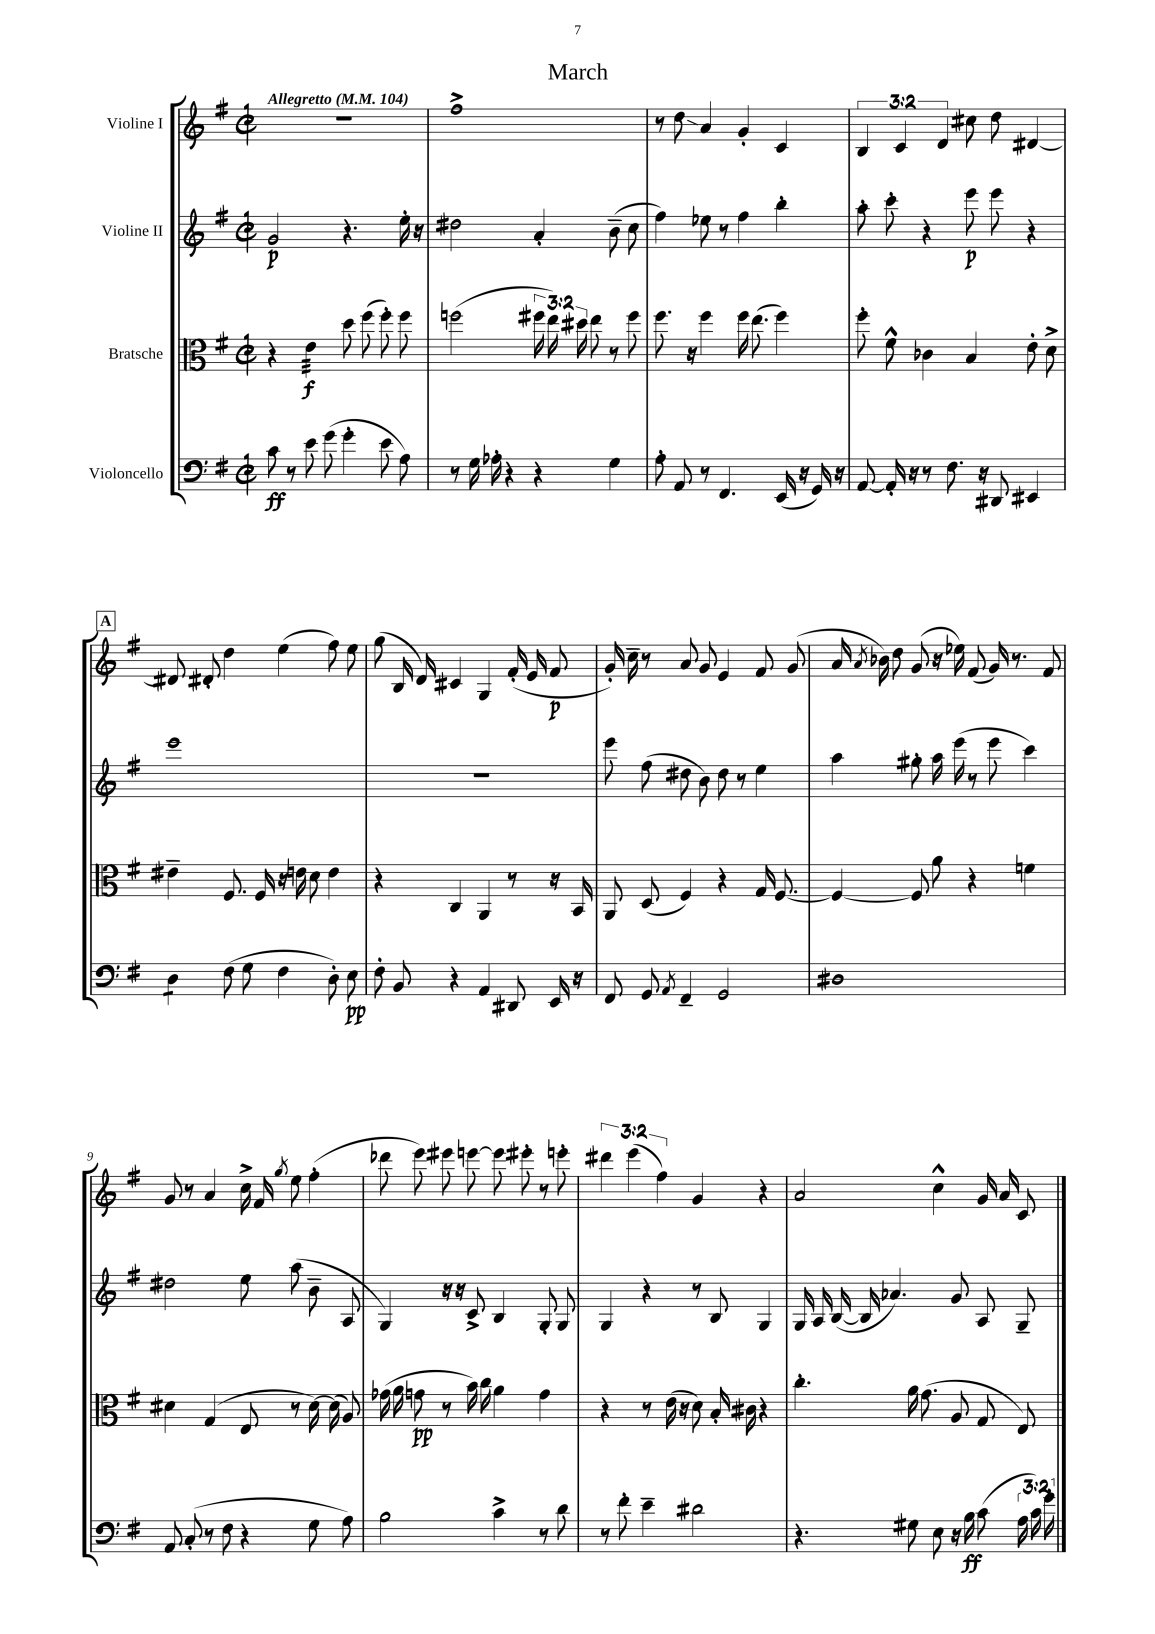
\header { title = "March" }
<<
\new StaffGroup <<
\new Staff = "s0" \with { instrumentName = "Violine I" } {
    \clef treble \key g \major \defaultTimeSignature \time 2/2 \override Staff.TupletNumber.text = #tuplet-number::calc-fraction-text \tempo "Allegretto" 4 = 104
    \autoBeamOff R1 |
    fis''1-> |
    r8 d''8\glissando a'4 g'4-. c'4 |
    \tuplet 3/2 { b4 c'4 d'4 } cis''8 d''8 dis'4~ |
    \mark \markup { \box "A" } dis'8 dis'8-. d''4 e''4( fis''8) e''8 |
    g''8( b16 d'16) cis'4 g4 fis'16-.( e'16 fis'8\p |
    g'16-.) c''16-- r8 a'8 g'8 e'4 fis'8 g'8( |
    a'16 \acciaccatura { a'8 } bes'16) d''8 g'8( r16 ees''16) fis'8( g'16) r8. fis'8 |
    g'8 r8 a'4 c''16-> fis'16 \acciaccatura { g''8 } e''8 fis''4-.( |
    des'''8 e'''8) eis'''8 e'''8~ e'''8 eis'''8-. r8 e'''8-. |
    \tuplet 3/2 { dis'''4 e'''4( fis''4) } g'4 r4 |
    a'2 c''4-^ g'16 a'16 c'8 \bar "|." |
}
\new Staff = "s1" \with { instrumentName = "Violine II" } {
    \clef treble \key g \major \defaultTimeSignature \time 2/2
    \autoBeamOff g'2\p r4. e''16-. r16 |
    dis''2 a'4-. b'8--( c''8 |
    fis''4) ees''8 r8 fis''4 b''4-. |
    a''8-. c'''8-. r4 e'''8\p e'''8 r4 |
    \mark \markup { \box "A" } e'''1 |
    r1 |
    e'''8 fis''8( dis''8 b'8) dis''8 r8 e''4 |
    a''4 gis''8-. a''16 e'''16( r8 e'''8 c'''4) |
    dis''2 e''8 a''8( b'8-- a8 |
    g4) r16 r16 c'8-> b4 g8-. g8 |
    g4 r4 r8 b8 g4 |
    g16 a16 b16~( b16 aes'4.) g'8 a8 g8-- \bar "|." |
}
\new Staff = "s2" \with { instrumentName = "Bratsche" } {
    \clef alto \key g \major \defaultTimeSignature \time 2/2 \override Staff.TupletNumber.text = #tuplet-number::calc-fraction-text
    \autoBeamOff r4 e'4:32\f d''8 fis''8( fis''8-.) fis''8 |
    f''2( \tuplet 3/2 { fis''16 e''16) dis''16 } e''8 r8 fis''8 |
    fis''8. r16 fis''4 fis''16 e''8.( fis''4) |
    fis''8-. fis'8-^ ces'4 b4 e'8-. d'8-> |
    \mark \markup { \box "A" } eis'4-- fis8. fis16 r16 e'16 d'8 e'4 |
    r4 c4 a,4 r8 r16 b,16 |
    a,8 d8( fis4) r4 g16 fis8.~ |
    fis4~ fis8 a'8 r4 f'4 |
    dis'4 g4( e8 r8 dis'16~) dis'16( a8) |
    ges'16( a'16 g'8\pp r8 b'16) c''16 a'4 g'4 |
    r4 r8 e'16( r16 d'8) b16-. cis'16 r4 |
    c''4.-. a'16 g'8.( a8 g8 e8) \bar "|." |
}
\new Staff = "s3" \with { instrumentName = "Violoncello" } {
    \clef bass \key g \major \defaultTimeSignature \time 2/2 \override Staff.TupletNumber.text = #tuplet-number::calc-fraction-text
    \autoBeamOff c'8\ff r8 e'8 g'8( g'4-. e'8 a8) |
    r8 g16 aes16-. r4 r4 g4 |
    a8-. a,8 r8 fis,4. e,16( r16 g,16) r16 |
    a,8~ a,16-. r16 r8 fis8. r16 dis,8 eis,4 |
    \mark \markup { \box "A" } d4:8 fis8( g8 fis4 d8-.) e8\pp |
    fis8-. b,8 r4 a,4 dis,8 e,16 r16 |
    fis,8 g,8 \acciaccatura { a,8 } fis,4-- g,2 |
    dis1 |
    a,8 c8-.( r8 fis8 r4 g8 a8) |
    b2 c'4-> r8 d'8 |
    r8 fis'8-. e'4-- dis'2 |
    r4. gis8 e8 r16 b16\ff c'8( \tuplet 3/2 { a16 c'16) g'16-. } \bar "|." |
}
>>
>>
